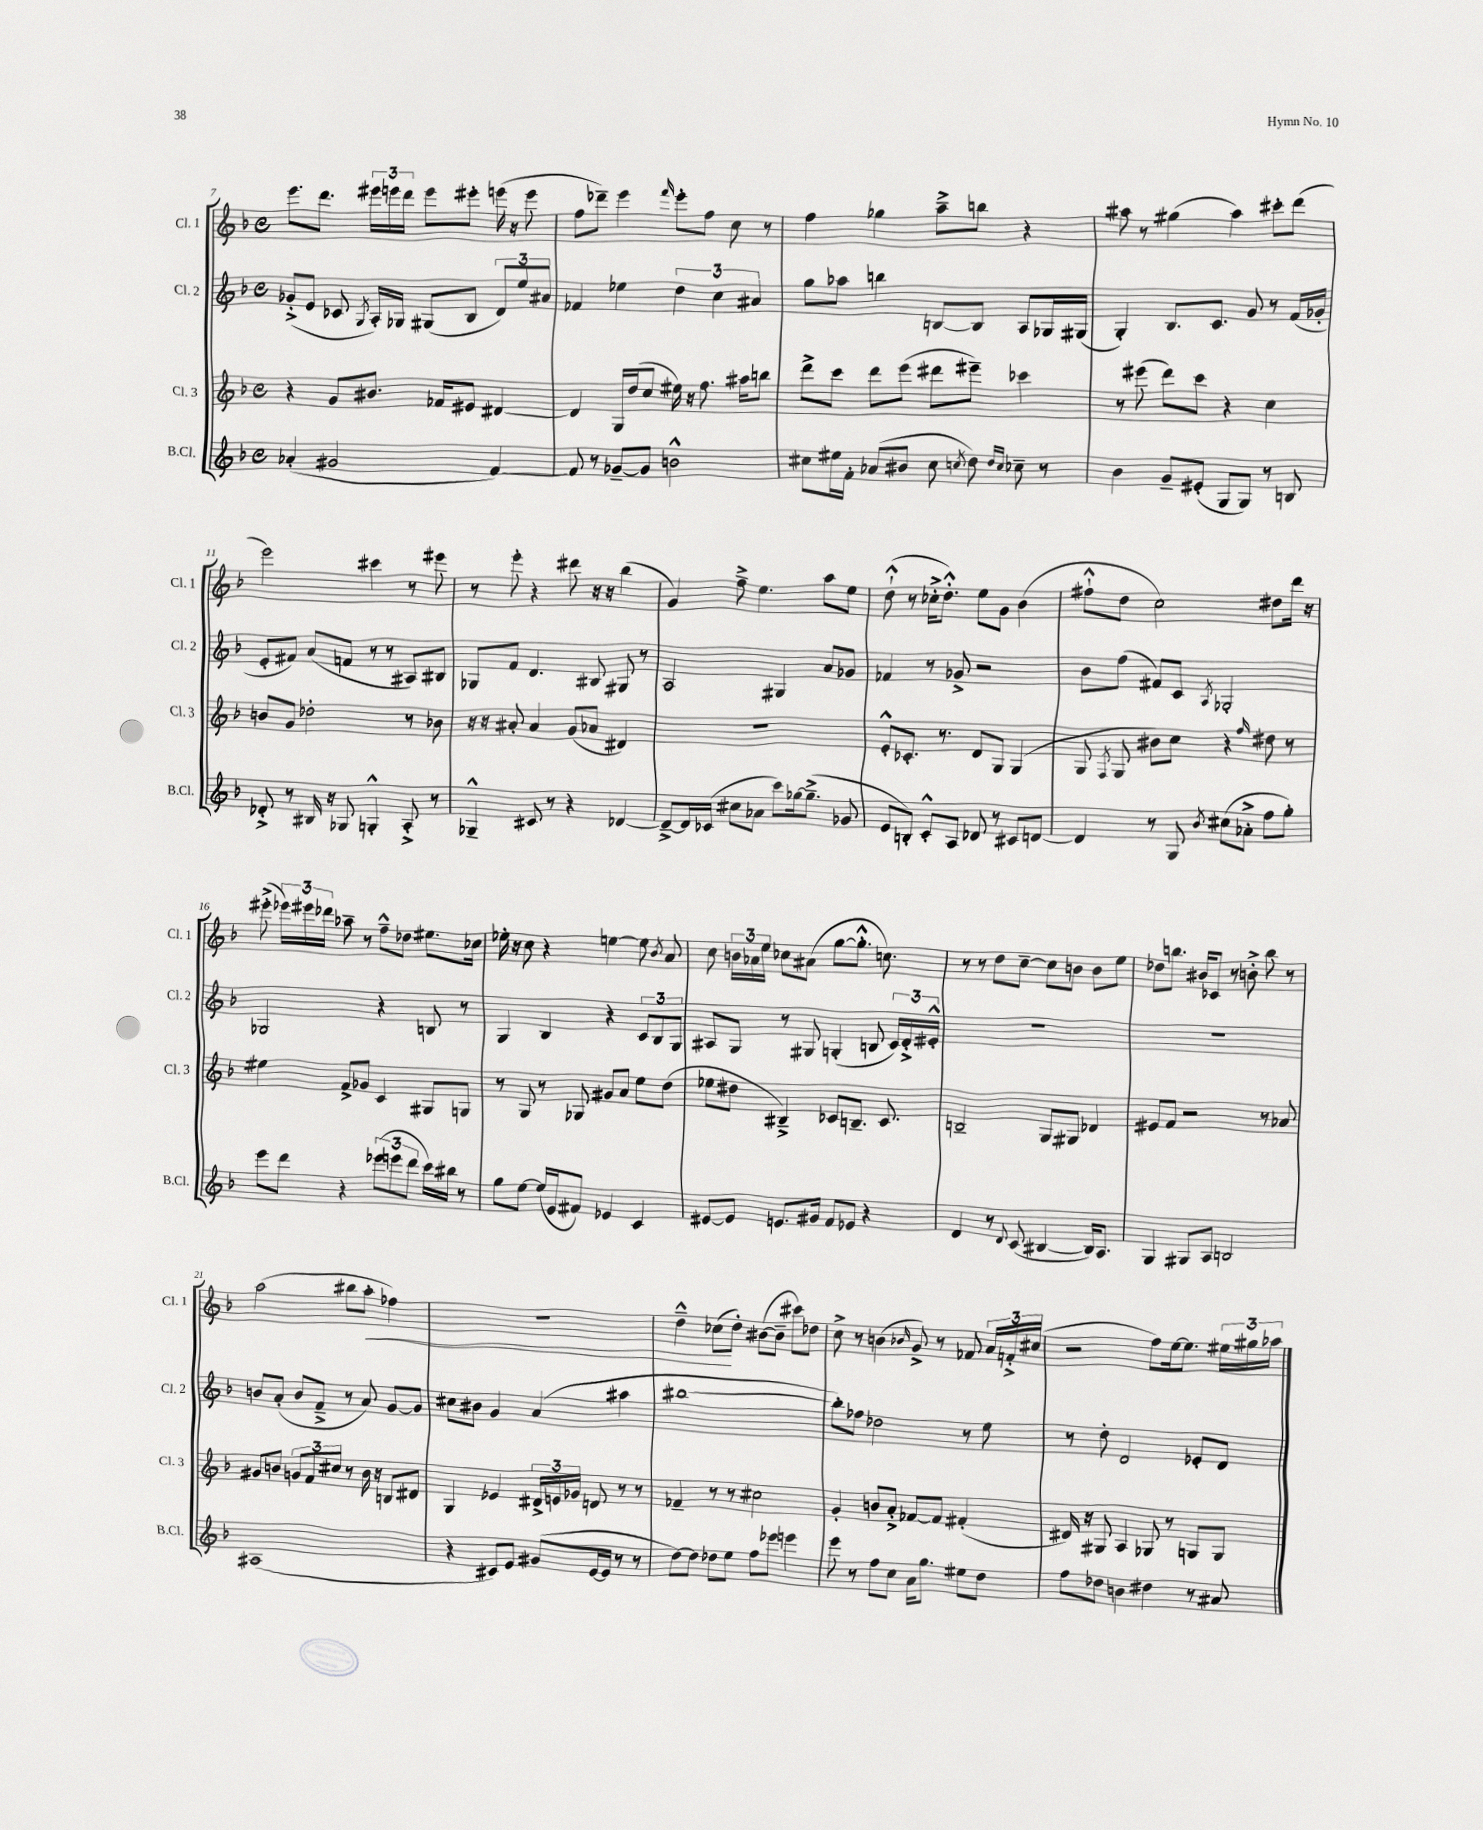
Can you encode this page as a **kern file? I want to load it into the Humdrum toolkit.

**kern	**kern	**kern	**kern	**dynam
*part4	*part3	*part2	*part1	*part1
*staff4	*staff3	*staff2	*staff1	*staff1
*I"B.Cl.	*I"Cl. 3	*I"Cl. 2	*I"Cl. 1	*
*I'B.Cl.	*I'Cl. 3	*I'Cl. 2	*I'Cl. 1	*
*clefG2	*clefG2	*clefG2	*clefG2	*
*k[b-]	*k[b-]	*k[b-]	*k[b-]	*
*M4/4	*M4/4	*M4/4	*M4/4	*
*met(c)	*met(c)	*met(c)	*met(c)	*
=7	=7	=7	=7	=7
(4a-X'/	4r	(8g-X'^/L	8.eee\L	.
.	.	8e/J	.	.
.	.	.	8.ddd\J	.
2g#X/	8g/L	8c-X/	.	.
.	.	8qG/	.	.
.	8.b#X/J	16A'/LL)	24eee#X\LL	.
.	.	.	24eeen\	.
.	.	16G-X/JJ	.	.
.	.	.	24ddd\JJ	.
.	.	(8G#X/L	8eee\L	.
.	16f-X/KL	.	.	.
.	8e#X/J	8B-/J	8eee#X'\J	.
[4f/)	[4d#X/	12d/L)	(16eeen\	.
.	.	.	16r	.
.	.	12ee/	.	.
.	.	.	8eee\	.
.	.	12a#X/J	.	.
=8	=8	=8	=8	=8
8f/]	4d#/]	4f-X/	8ff\L	.
8r	.	.	8ddd-X~\J)	.
[8g-X~/L	16G/LL	4ee-X\	4eee\	.
.	(16dd/J	.	.	.
8g-/J]	8cc/J	.	.	.
.	.	.	16qqfff/	.
2bn^^\	16ee#X\)	6dd\	8eee'\L	.
.	16r	.	.	.
.	8.ff\	.	8ff\J	.
.	.	6cc\	.	.
.	.	.	8cc\	.
.	16aa#X\KL	.	.	.
.	.	6a#X/	.	.
.	8bbn\J	.	8r	.
=9	=9	=9	=9	=9
8cc#X\L	8ddd^\L	8gg\L	4ff\	.
16ee#X\L	8ccc\J	8aa-X\J	.	.
16f'\JJ	.	.	.	.
(8a-X/L	8ddd\L	4bbn\	4gg-X\	.
8b#X/J	(8eee\J	.	.	.
8cc#\	8ddd#X\L	[8Bn/L	8aa~^\L	.
8qccn/	.	.	.	.
8dd\)	8eee#X~\J)	8B/J]	8bbn\J	.
16qqdd/LL	.	.	.	.
16qqcc/JJ	.	.	.	.
8cc-X~\	4ccc-X\	8A/L	4r	.
8r	.	16G-X/L	.	.
.	.	(16G#X/JJ	.	.
=10	=10	=10	=10	=10
4b-\	8r	4G'/)	8aa#X\	.
.	(8eee#X\	.	8r	.
8g~/L	8ddd\L)	8.B-/L	(4gg#X\	.
(8e#X'/J	8ccc\J	.	.	.
.	.	8.c/J	.	.
8G/L	4r	.	4aa#\)	.
8G/J)	.	8g/	.	.
8r	4cc\	8r	8ccc#X'\L	.
8Bn/	.	(16f/LL	(8ddd\J	.
.	.	16g-X'/JJ	.	.
!!LO:LB:g=z
=11	=11	=11	=11	=11
8d-X'^/	8bn/L	8e'/L	2eee\)	.
8r	8g/J	8f#X/J)	.	.
16B#X/	2dd-X'\	(8a/L	.	.
16r	.	.	.	.
8G-X/	.	8fn/J	.	.
4Gn'^^/	.	8r	4ccc#X\	.
.	.	8r	.	.
8A'^/	8r	8A#X/L)	8r	.
8r	8b-X\	8B#X/J	8eee#X\	.
=12	=12	=12	=12	=12
4G-X~^^/	16r	8G-X/L	8r	.
.	16r	.	.	.
.	8a#X'/	8f/J	8eee'\	.
8c#X/	4a#/	4.d/	4r	.
8r	.	.	.	.
4r	(8g/L	.	8ddd#X\	.
.	8a-X/J	8B#X/	16r	.
.	.	.	16r	.
[4d-X/	4d#X/)	8G#X/	(4bb-\	.
.	.	8r	.	.
=13	=13	=13	=13	=13
8d-~^/L_	1r	2A/	4g/)	.
16d-/L]	.	.	.	.
(16c-X/JJ	.	.	.	.
8cc#X\L	.	.	8ff~^\	.
8a-X\J	.	.	4.ee\	.
8ccc\L)	.	4G#X/	.	.
[16gg-X\k	.	.	.	.
(8.gg-~^\J]	.	.	.	.
.	.	8a/L	8aa\L	.
8g-X/	.	8g-X/J	8ee\J	.
=14	=14	=14	=14	=14
8e/L	8e'^^/L	4f-X/	(8dd`^^\	.
8Bn'/J)	8.c-X'/J	.	8r	.
8c'^^/L	.	8r	16cc-X'^\KL	.
.	8.r	.	8.dd'^^\J)	.
8A/J	.	8g-X^/	.	.
8d-X/	8d/L	2r	8ee\L	.
8r	8G/J	.	8g\J	.
8c#X/L	(4G/	.	(4b-\	.
[8dn/J	.	.	.	.
=15	=15	=15	=15	=15
4d/]	8G/	8b-\L	8ff#X`^^\L	.
.	8qF/	.	.	.
.	8G/	(8ff\J	8dd\J	.
8r	8b#X\L)	8f#X/L)	2cc\)	.
8G/	8cc\J	8c/J	.	.
8qb-/	.	8qA/	.	.
(8cc#X\L	4r	2G-X'/	.	.
8a-X'^\J	.	.	.	.
.	16qqff/	.	.	.
8ff\L	8dd#X\	.	8dd#X\L	.
8gg'\J)	8r	.	16ddd\Jk	.
.	.	.	16r	.
!!LO:LB:g=z
=16	=16	=16	=16	=16
8eee\L	4ee#X\	2G-X/	(8eee#X'^\	.
8ddd\J	.	.	24eee-X\LL)	.
.	.	.	24eee#X\	.
.	.	.	24ddd-X\JJ	.
4r	8f^/L	.	8aa-X~\	.
.	8g-X/J	.	8r	.
(12eee-X\L	4c/	4r	8ff~^^\L	.
12eeen\	.	.	.	.
.	.	.	8dd-X\J	.
12ddd\J	.	.	.	.
16ccc\LL)	8G#X/L	8Bn/	8.ee#X\L	.
16bb#X\JJ	.	.	.	.
8r	8Gn/J	8r	.	.
.	.	.	16cc-X\Jk	.
=17	=17	=17	=17	=17
8gg\L	8r	4G/	16ee-X'\	.
.	.	.	16r	.
[8ee\J	8G/	.	8cc\	.
(16ee/LL]	8r	4B-/	4r	.
16e/J	.	.	.	.
8f#X/J)	8G-X/	.	.	.
4e-X/	8g#X/L	4r	[4een\	.
.	8a/J	.	.	.
4c/	8ee\L	12c/L	8ee\]	.
.	.	12B-/	.	.
.	.	.	8qb-/	.
.	(8dd\J	.	8a/	.
.	.	12G/J	.	.
=18	=18	=18	=18	=18
[8e#X/L	8ee-X\L	8A#X/L	8cc\	.
8e#/J]	8dd#X\J	8G/J	24bn\LL	.
.	.	.	24a-X\	.
.	.	.	24ee\JJ	.
8.en/L	4B#X~^/)	8r	8cc-X\L	.
.	.	8G#X/	(8a#X\J	.
16g#X/Jk	.	.	.	.
8f/L	8c-X/L	(4Gn'/	[8gg\L	.
8e-X/J	8.Bn~/J	.	8.gg'^^\J]	.
4r	.	8Bn/	.	.
.	8.c-/	.	8.ccn\)	.
.	.	24c/LL)	.	.
.	.	24d'^/	.	.
.	.	24e#X'^^/JJ	.	.
=19	=19	=19	=19	=19
4d/	2Bn~/	1r	8r	.
.	.	.	8r	.
8r	.	.	8dd\L	.
8qqd/	.	.	.	.
(8c/	.	.	[8cc~\J	.
[4B#X/	8G/L	.	8cc\L]	.
.	8G#X/J	.	8bn\J	.
16B#/KL])	4d-X/	.	8b\L	.
8.A/J	.	.	.	.
.	.	.	8ee\J	.
=20	=20	=20	=20	=20
4G/	8e#X/L	1r	8dd-X\L	.
.	8f/J	.	8.bbn\J	.
8G#X/L	2r	.	.	.
.	.	.	16b#X/KL	.
8A/J	.	.	8c-X/J	.
2Bn/	.	.	8r	.
.	.	.	8bn'^\	.
.	8r	.	8bb\	.
.	8a-X/	.	8r	.
!!LO:LB:g=z
=21	=21	=21	=21	=21
(1A#X	8g#X/L	8bn/L	(2aa\	.
.	8bn/J	(8a'/J	.	.
.	12gn/L	8b/L	.	.
.	12f/	.	.	.
.	.	8f~^/J	.	.
.	12cc#X/J	.	.	.
.	8r	8r	8bb#X\L	.
!	!	!	!	!LO:HP:b
.	16b\	8a/)	8aa'\J	<
.	16r	.	.	.
.	8Bn/L	[8g/L	4ff-X\)	.
.	8d#X/J	8g/J]	.	.
=22	=22	=22	=22	=22
4r	4G/	8cc#X\L	1r	.
.	.	8b#X\J	.	.
8c#X/L)	4e-X/	4g/	.	.
8e/J	.	.	.	.
(8g#X/L	24d#X^/LL	(4a/	.	.
.	24en/	.	.	.
.	24g-X/JJ	.	.	.
[16e/L	8dn/	.	.	.
16e/JJ]	.	.	.	.
8r	8r	4aa#X\	.	.
8r	8r	.	.	.
=23	=23	=23	=23	=23
[8dd\L)	4f-X~/	[1bb#X	4dd~^^\	.
8dd\J]	.	.	.	.
8dd-X\L	8r	.	(8cc-X\L	.
8ee\J	8r	.	8dd'\J)	[
8ff\L	2cc#X\	.	([8b#X\L	.
8eee-X\J	.	.	8b#~\J]	.
4eeen\	.	.	8ccc#X\L)	.
.	.	.	8dd-X\J	.
=24	=24	=24	=24	=24
8eee\	4g'/	8bb#'\L])	8cc^\	.
8r	.	8ff-X\J	8r	.
8ff\L	8bn/L	2dd-X\	(4bn\	.
8cc\J	8a'^/J	.	.	.
.	.	.	16qqb-X/	.
16a\KL	[8f-X/L	.	8g^/)	.
8.gg\J	.	.	.	.
.	8f-/J]	.	8r	.
8ee#X\L	(4f#X'/	8r	8f-X/	.
8dd\J	.	8ee\	24a/LL	.
.	.	.	24fn'^/	.
.	.	.	(24cc#X/JJ	.
=25	=25	=25	=25	=25
8ff\L	16d#X/)	8r	2r	.
.	16r	.	.	.
8dd-X\J	8G#X/	8dd'\	.	.
4bn\	4A/	2d/	.	.
4dd#X\	8G-X/	.	8ff\L)	.
.	8r	.	[16ee\k	.
.	.	.	8.ee\J]	.
8r	8Gn/L	8e-X'/L	.	.
8a#X/	8G/J	8d/J	24ee#X\LL	.
.	.	.	24gg#X\	.
.	.	.	24aa-X\JJ	.
==	==	==	==	==
*-	*-	*-	*-	*-
